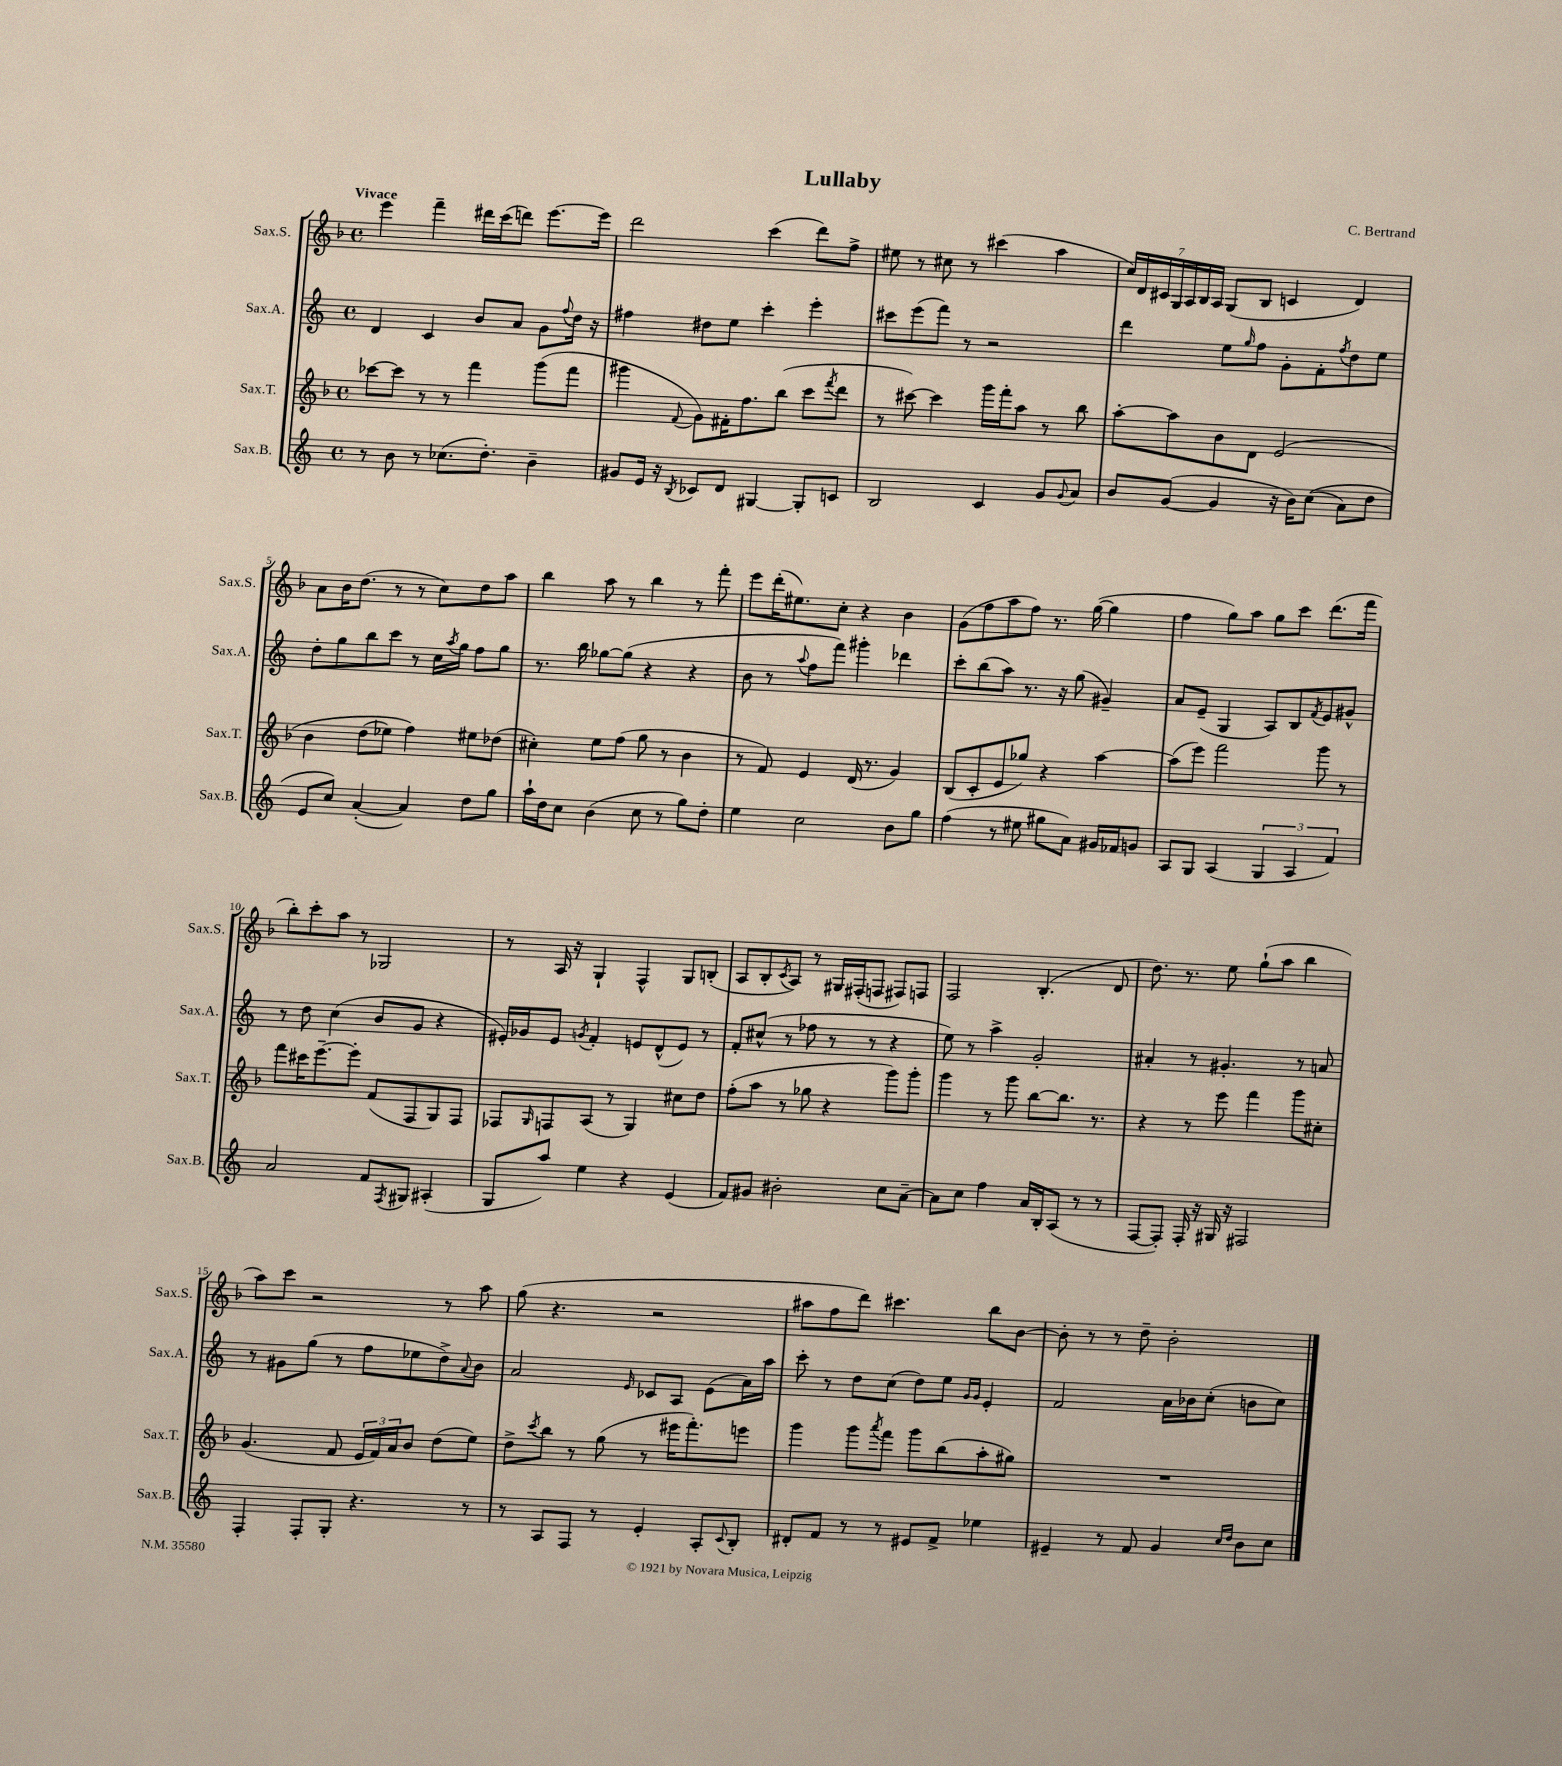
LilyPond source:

\header { title = "Lullaby" composer = "C. Bertrand" }
<<
\new StaffGroup <<
\new Staff = "s0" \with { instrumentName = "Sax.S." shortInstrumentName = "Sax.S." } {
    \clef treble \key f \major \defaultTimeSignature \time 4/4 \tempo "Vivace"
    e'''4 f'''4-- dis'''16 c'''16( d'''8) e'''8.~ e'''16 |
    d'''2 c'''4( d'''8) f''8-> |
    eis''8 r8 cis''8 r8 cis'''4( a''4 |
    \tuplet 7/4 { c''16) d'16 cis'16 g16 a16 bes16 a16 } g8( bes8 c'4 d'4) |
    a'8 bes'16 d''8.( r8 r8 c''8) d''8 a''8 |
    bes''4 a''8 r8 bes''4 r8 f'''8-. |
    e'''8 d'''16-.( eis''8.) c''8-. r4 bes'4 |
    g'8( f''8 a''8 f''8) r8. g''16~( g''4 |
    f''4 g''8) a''8 g''8 c'''8 d'''8.( f'''16 |
    bes''8-.) c'''8-. a''8 r8 ges2 |
    r8 a16 r16 g4-! f4-^ g8 b8-.( |
    a8 bes8-. \acciaccatura { c'8 } a8) r8 gis16 fis16-.( f8 fis8) f8 |
    f2 bes4.-.( d'8 |
    d''8.) r8. e''8 g''8-!( a''8 bes''4 |
    a''8) c'''8 r2 r8 a''8 |
    g''8( r4. r2 |
    ais''8 f''8 d'''8) cis'''4. bes''8 bes'8~ |
    bes'8-. r8 r8 d''8-- bes'2-. \bar "|." |
}
\new Staff = "s1" \with { instrumentName = "Sax.A." shortInstrumentName = "Sax.A." } {
    \clef treble \key c \major \defaultTimeSignature \time 4/4
    d'4 c'4 b'8 a'8 g'8 \appoggiatura { f''8 } d''16 r16 |
    fis''4 dis''8 e''8 c'''4-. e'''4-. |
    cis'''8 e'''8( f'''8) r8 r2 |
    d'''4 e''8 \grace { g''16 } f''8 g'8-. f'8-. \acciaccatura { f''8 } d''8 e''8 |
    d''8-. g''8 b''8 c'''8 r8 c''16 \acciaccatura { a''8 } g''16 f''8 g''8 |
    r8. b''16 ges''8~ ges''8( r4 r4 |
    b'8 r8 \appoggiatura { a''8 } f''8 f'''8) gis'''4-. des'''4 |
    c'''8-. b''8( a''8) r8. r16 g''8( gis'4--) |
    a'8 e'8--( g4 a8) b8 \acciaccatura { f'8 } e'8 gis'8-^ |
    r8 d''8 c''4( b'8 g'8 r4 |
    eis'16-.) ges'16 eis'8 \acciaccatura { g'8 } f'4-. e'8 d'8-^( e'8) r8 |
    f'8-. cis''8-^( r8 fes''8 r8 r8 r4 |
    e''8) r8 a''4-> g'2-. |
    ais'4-. r8 gis'4.-. r8 a'8 |
    r8 gis'8 g''8( r8 f''8 ees''8 d''8->) \appoggiatura { a'8 } b'8 |
    a'2 \grace { e'16 } ces'8 a8 e'8( a'16) a''16 |
    c'''8-. r8 d''8 c''8( d''8) e''8 \grace { g'16 g'16 } e'4-. |
    f'2 a'16 bes'16 c''8-.( b'8 c''8) \bar "|." |
}
\new Staff = "s2" \with { instrumentName = "Sax.T." shortInstrumentName = "Sax.T." } {
    \clef treble \key f \major \defaultTimeSignature \time 4/4
    ces'''8~ ces'''8 r8 r8 f'''4 g'''8( f'''8 |
    gis'''4 \appoggiatura { f'8 } g'8) fis'16-. f''8. bes''8( c'''8 \acciaccatura { f'''8 } d'''8 |
    r8 cis'''8~) cis'''4 g'''16 f'''16-. a''8 r8 bes''8 |
    a''8~-. a''8 bes'8 d'8 e'2\( |
    bes'4 d''8( ees''8) f''4\) eis''8 des''8( |
    cis''4-.) e''8 f''8( g''8 r8 bes'4 |
    r8 f'8) e'4 d'16( r8. g'4) |
    bes8( c'8-. e'8 ges''8) r4 a''4~ |
    a''8( e'''8) f'''2 g'''8 r8 |
    f'''8 cis'''16 e'''8.~-- e'''8-. f'8( f8 g8) f8 |
    fes8 \grace { g16 } f8 a8( r8 g4) cis''8 d''8 |
    f''8-.( a''8 r8 ges''8 r4 g'''8) g'''8-. |
    g'''4 r8 g'''8 bes''8~ bes''8. r8. |
    r4 r8 e'''8 f'''4 g'''8 cis''8-. |
    g'4.( f'8 \tuplet 3/2 { e'16 f'16) a'16 } bes'8 d''8( e''8) |
    d''8-> \acciaccatura { c'''8 } bes''8 r8 g''8( r8 eis'''16 f'''8.-.) e'''8 |
    g'''4 g'''8 \acciaccatura { a'''8 } f'''8 g'''8 bes''8( a''8-. gis''8) |
    R1 \bar "|." |
}
\new Staff = "s3" \with { instrumentName = "Sax.B." shortInstrumentName = "Sax.B." } {
    \clef treble \key c \major \defaultTimeSignature \time 4/4
    r8 b'8 r8 ces''8.( d''8.-.) b'4-- |
    gis'8 e'16 r16 \acciaccatura { b8 } ces'8 d'8 gis4~ gis8-. c'8 |
    b2 c'4 g'8 \appoggiatura { g'8 } a'8 |
    b'8 g'8~( g'4 r16 b'16) c''8(\( a'8) d''8 |
    e'8 c''8\) a'4~-.( a'4) d''8 g''8 |
    a''16-! d''16 c''8 b'4( c''8 r8 g''8) d''8-. |
    e''4 c''2 b'8 g''8 |
    f''4( r8 eis''8 gis''8 a'8) gis'16 fes'16 g'8 |
    a8 g8 a4( \tuplet 3/2 { g4 a4 f'4) } |
    a'2 f'8 \acciaccatura { f8 } gis8 ais4-.( |
    g8 a''8) e''4 r4 e'4( |
    f'8) gis'8 bis'2-. c''8 a'8~-- |
    a'8 c''8 f''4 a'16 b16-. a8( r8 r8 |
    f8~ f8-.) f16-. r16 gis16 r16 fis2 |
    f4-. f8-. g8-. r4. r8 |
    r8 a8 f8 r8 e'4-. a8-. \appoggiatura { c'8 } b8-. |
    dis'8-. f'8 r8 r8 eis'8 f'8-> ees''4 |
    eis'4-- r8 f'8 g'4 \grace { c''16 d''16 } b'8 c''8 \bar "|." |
}
>>
>>
